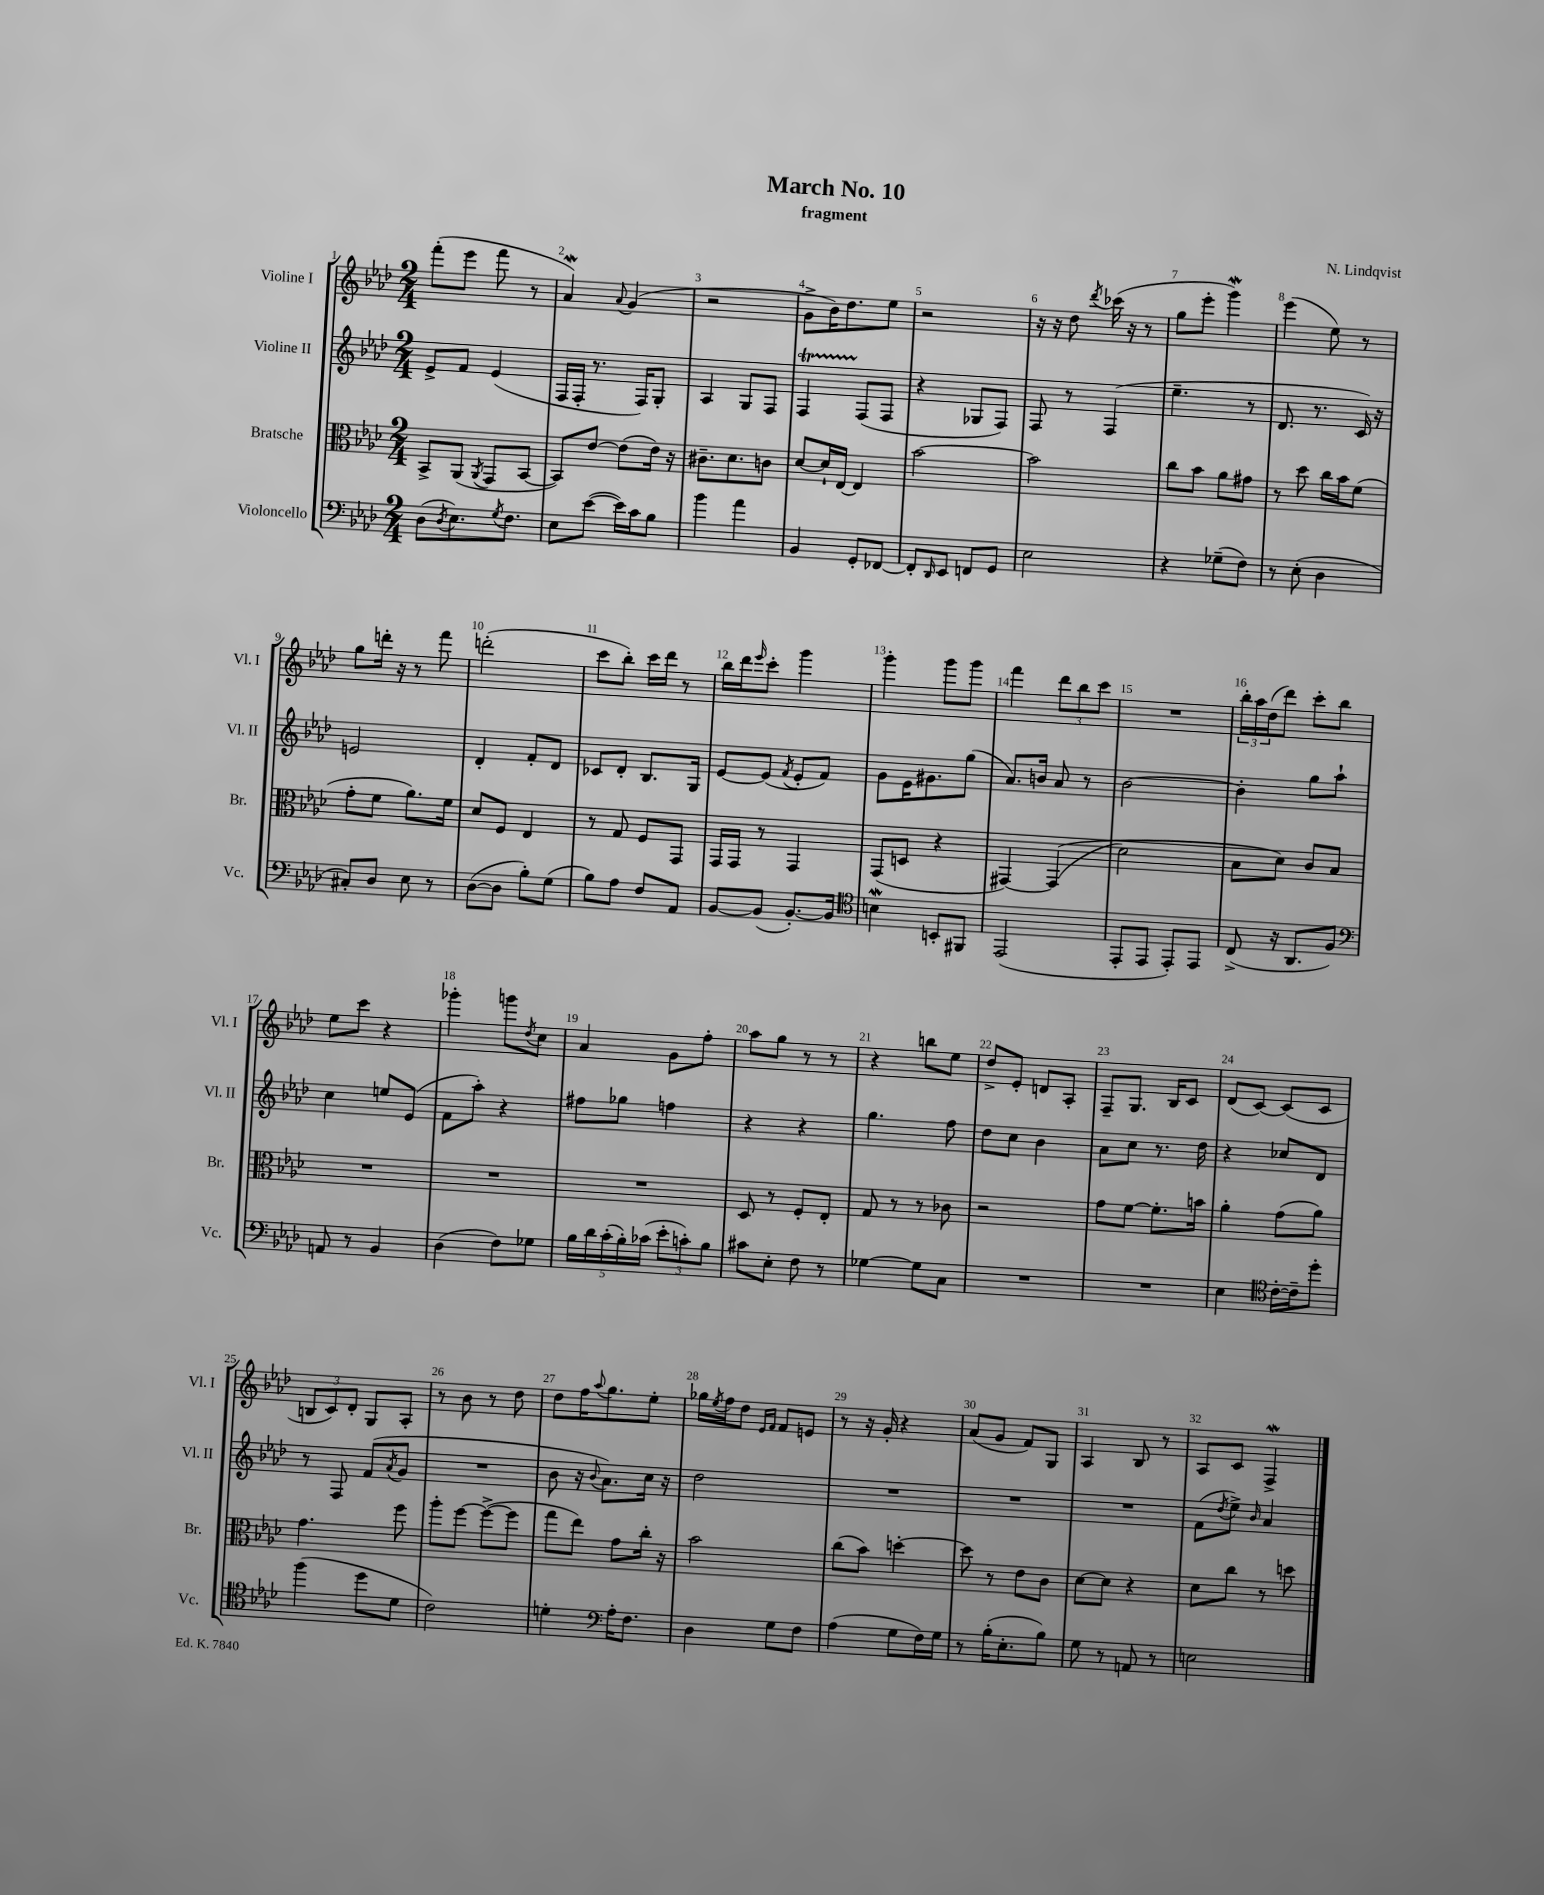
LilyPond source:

\header { title = "March No. 10" composer = "N. Lindqvist" subtitle = "fragment" }
<<
\new StaffGroup <<
\new Staff = "s0" \with { instrumentName = "Violine I" shortInstrumentName = "Vl. I" } {
    \clef treble \key aes \major \numericTimeSignature \time 2/4
    f'''8-.( ees'''8 f'''8 r8 |
    aes'4\mordent) \appoggiatura { aes'8 } g'4( |
    r2 |
    g'8-> bes'16) des''8. ees''8 |
    r2 |
    r16 r16 des''8 \acciaccatura { des'''8 } ces'''16( r16 r8 |
    g''8 ees'''8-. g'''4\mordent) |
    ees'''4( ees''8) r8 |
    g''8 d'''16-. r16 r8 f'''8 |
    d'''2-.( |
    c'''8 bes''8-.) c'''16 des'''16 r8 |
    bes''16 des'''16 \grace { ees'''16 } c'''8-. g'''4 |
    g'''4-. g'''8 g'''8 |
    f'''4 \tuplet 3/2 { des'''8 bes''8 c'''8 } |
    R2 |
    \tuplet 3/2 { bes''16-. aes''16 des''16( } des'''8) c'''8-. bes''8 |
    ees''8 c'''8 r4 |
    ges'''4-. g'''8 \acciaccatura { des''8 } c''8 |
    aes'4 g'8 f''8-. |
    aes''8 g''8 r8 r8 |
    r4 b''8 ees''8 |
    des''8-> ees'8-. d'8 aes8-. |
    f8-- g8. bes16 c'8 |
    des'8( c'8~) c'8( c'8 |
    \tuplet 3/2 { b8 c'8) des'8-. } g8 aes8-. |
    r8 bes'8 r8 des''8 |
    des''8 f''16 \appoggiatura { aes''8 } g''8. ees''8-. |
    ges''16 \acciaccatura { ees''8 } f''16 des''8 \grace { ees'16 f'16 } f'8 e'8 |
    r8 r16 g'16-. r4 |
    aes'8( g'8 f'8) g8 |
    aes4 bes8 r8 |
    aes8 c'8 f4->\mordent \bar "|." |
}
\new Staff = "s1" \with { instrumentName = "Violine II" shortInstrumentName = "Vl. II" } {
    \clef treble \key aes \major \numericTimeSignature \time 2/4
    ees'8-> f'8 ees'4( |
    f16 f16-. r8. f16) g8-. |
    aes4 g8 f8 |
    f4\startTrillSpan f8\stopTrillSpan( f8 |
    r4 ges8 f8) |
    f8 r8 f4( |
    ees''4.-- r8 |
    des'8. r8. c'16) r16 |
    e'2 |
    des'4-. f'8-. des'8 |
    ces'8 des'8-. bes8. g16 |
    ees'8~ ees'8( \acciaccatura { f'8 } ees'8-. f'8) |
    g'8 ees'16 gis'8. g''8( |
    aes'8.) b'16 aes'8 r8 |
    bes'2~ |
    bes'4-. g''8 aes''8-! |
    c''4 e''8 ees'8( |
    f'8 aes''8-.) r4 |
    fis''8 ges''8 f''4 |
    r4 r4 |
    g''4. f''8 |
    des''8 c''8 bes'4 |
    aes'8 c''8 r8. des''16 |
    r4 ces''8 des'8 |
    r8 f8 f'8( \acciaccatura { aes'8 } g'8 |
    R2 |
    bes'8 r16 \appoggiatura { bes'8 } aes'8.) c''16 r16 |
    des''2 |
    R2 |
    R2 |
    R2 |
    f'8( \acciaccatura { des''8 } ees''8->) \grace { bes'16 } aes'4 \bar "|." |
}
\new Staff = "s2" \with { instrumentName = "Bratsche" shortInstrumentName = "Br." } {
    \clef alto \key aes \major \numericTimeSignature \time 2/4
    bes,8-> aes,8( \acciaccatura { aes,8 } g,8 bes,8~ |
    bes,8) ees'8~ ees'8( ees'16) r16 |
    cis'8.-- des'8. c'8 |
    des'8~ des'16-! ees16~ ees4 |
    bes'2~ |
    bes'2 |
    c''8 bes'8 aes'8 gis'8 |
    r8 des''8 c''16 bes'16 f'8( |
    g'8-. f'8 aes'8.) f'16 |
    des'8 f8 ees4 |
    r8 g8 f8 g,8 |
    g,16 g,16 r8 g,4 |
    g,8( d8 r4 |
    gis,4~) gis,4(\( |
    des'2) |
    bes8 des'8\) c'8 bes8 |
    R2 |
    R2 |
    R2 |
    des8 r8 f8-. ees8-. |
    g8 r8 r8 ces'8 |
    r2 |
    g'8 f'8~ f'8.-. b'16 |
    aes'4-. g'8( aes'8) |
    g'4. f''8 |
    aes''8-. f''8~ f''8~->( f''8 |
    g''8 ees''8) g'8 c''16-. r16 |
    bes'2 |
    c''8( bes'8) d''4~-. |
    d''8 r8 ees'8 c'8 |
    des'8~ des'8 r4 |
    des'8 c''8 r8 d''8 \bar "|." |
}
\new Staff = "s3" \with { instrumentName = "Violoncello" shortInstrumentName = "Vc." } {
    \clef bass \key aes \major \numericTimeSignature \time 2/4
    des8( \acciaccatura { des8 } ees8.) \acciaccatura { g8 } f8. |
    ees8 ees'8~( ees'16) c'16 bes8 |
    bes'4 aes'4 |
    bes,4 g,8-. fes,8~ |
    fes,8-. \grace { des,16 } ees,8 f,8 g,8 |
    ees2 |
    r4 ges8--( f8) |
    r8 ees8-.( des4 |
    cis8-.) des8 ees8 r8 |
    des8~( des8 bes8-.) g8( |
    bes8) aes8 f8 aes,8 |
    bes,8~ bes,8( bes,8.~-.) bes,16 |
    \clef tenor b4\mordent b,8-. fis,8 |
    ees,2( |
    ees,8-. ees,8 ees,8-.) ees,8 |
    c8->( r16 aes,8. f8) |
    \clef bass a,8 r8 bes,4 |
    des4( f8) ges8 |
    \tuplet 5/4 { bes16 des'16 c'16-.( bes16-.) ces'16( } \tuplet 3/2 { ees'8-. c'8-.) bes8 } |
    cis'8 ees8-. f8 r8 |
    ges4~ ges8 c8 |
    R2 |
    R2 |
    ees4 \clef tenor c'16~-. c'16-- des''8-. |
    f''4( des''8 des'8 |
    c'2) |
    d'4-. \clef bass aes16-. f8. |
    des4 g8 f8 |
    aes4( g8 f16) g16 |
    r8 bes16-.( ees8.-. bes8) |
    g8 r8 a,8 r8 |
    e2 \bar "|." |
}
>>
>>
\layout { \context { \Score \override BarNumber.break-visibility = ##(#f #t #t) barNumberVisibility = #all-bar-numbers-visible } }
